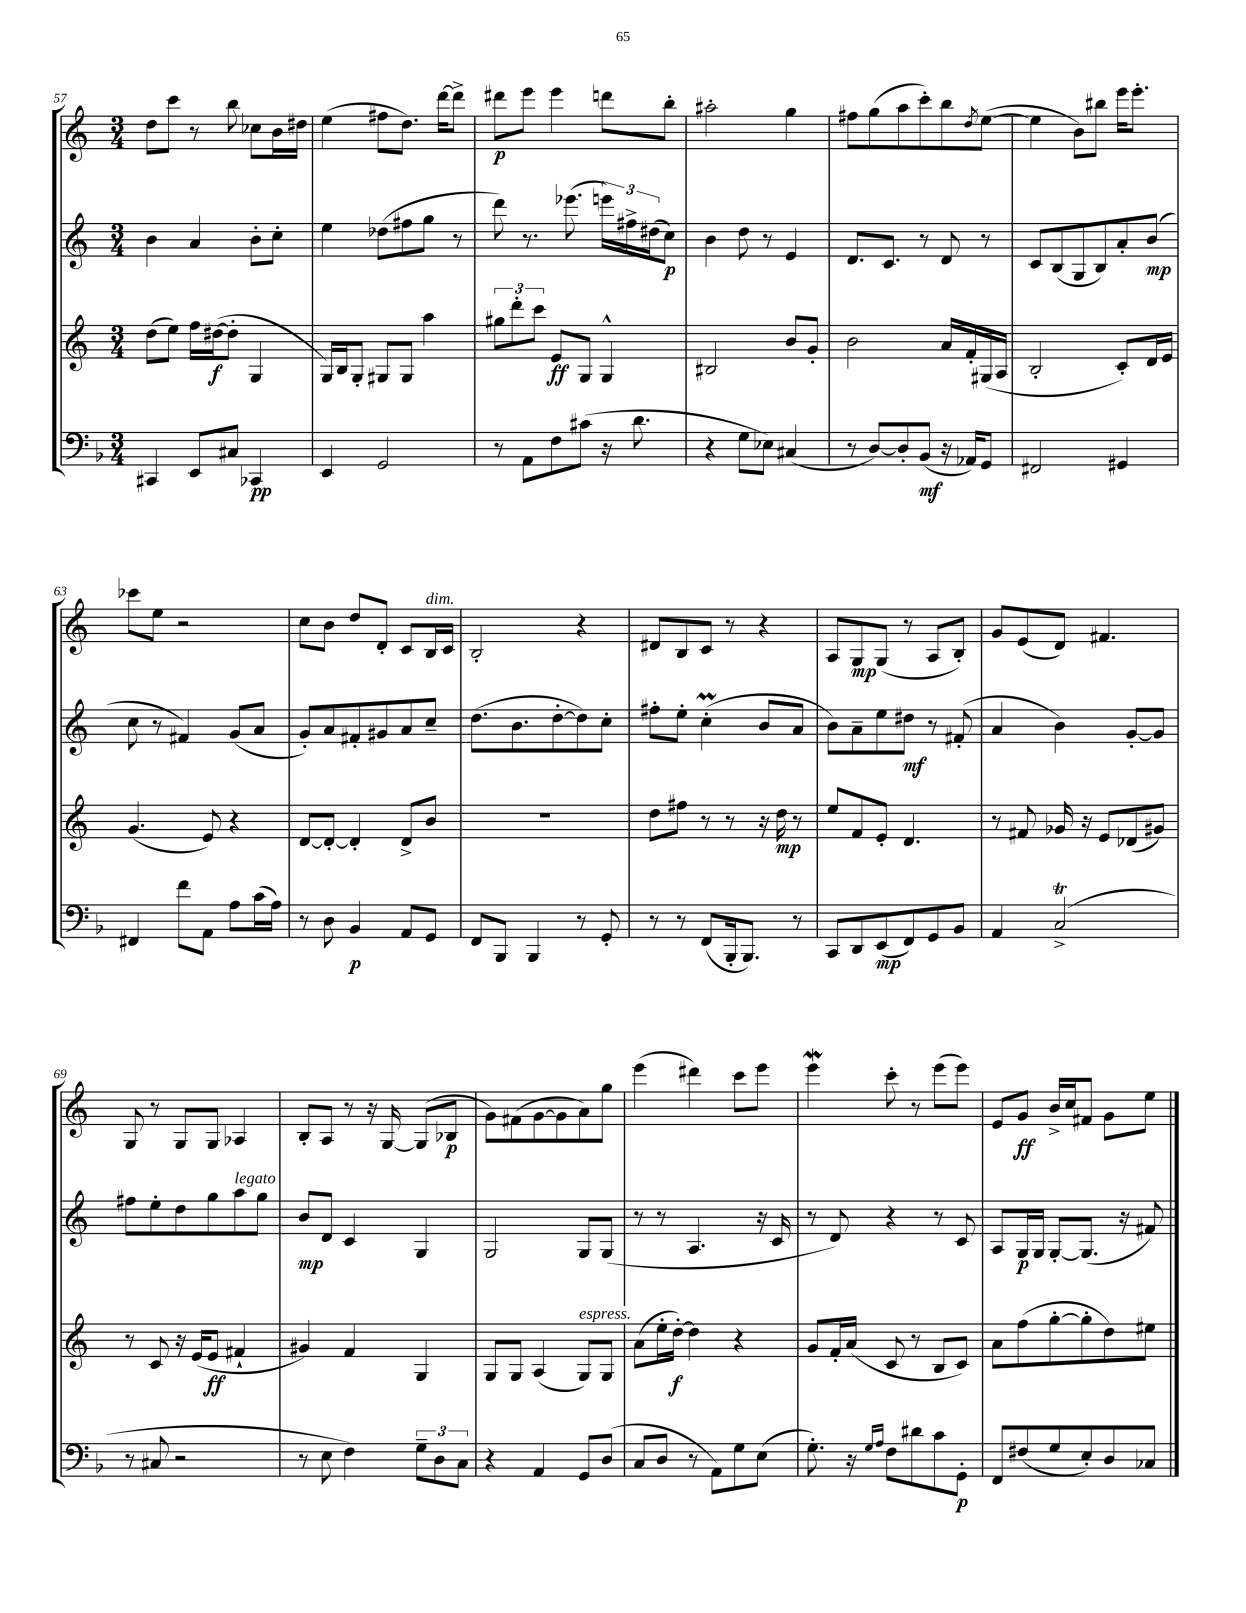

**kern	**kern	**kern	**kern
*staff4	*staff3	*staff2	*staff1
*clefF4	*clefG2	*clefG2	*clefG2
*k[b-]	*k[]	*k[]	*k[]
*M3/4	*M3/4	*M3/4	*M3/4
4CC#	(8dd	4b	8dd
.	8ee)	.	8ccc
8EE	16ff	4a	8r
.	([16dd#	.	.
8C#	8dd#']	.	8bb
4CC-	4G	8b'	8cc-
.	.	8cc'	16b
.	.	.	16dd#
=	=	=	=
4EE	16G)	4ee	(4ee
.	16B	.	.
.	8G'	.	.
2GG	8G#	(8dd-	8ff#
.	8G#	8ff#	8.dd)
.	4aa	8gg	.
.	.	.	[16ddd
.	.	8r	8ddd^]
=	=	=	=
8r	12gg#	8ddd)	8ddd#
.	12ddd'	.	.
8AA	.	8.r	8eee
.	12ccc	.	.
8F	8e	.	4eee
.	.	(8.eee-	.
(8c#	8G	.	.
16r	4G^^	24eee)	8ddd
.	.	24ff#^	.
8.d	.	.	.
.	.	(24dd#	.
.	.	8cc)	8bb'
=	=	=	=
4r	2B#	4b	2aa#'
8G	.	8dd	.
8E-)	.	8r	.
(4C#	8b	4e	4gg
.	8g'	.	.
=	=	=	=
8r	2b	8.d	8ff#
[8D)	.	.	(8gg
.	.	8.c	.
8D']	.	.	8aa
(8BB-	.	8r	8ccc')
16r	16a	8d	8bb
16AA-)	16f'	.	.
.	.	.	8qdd
8GG	(16G#	8r	([8ee
.	16A	.	.
=	=	=	=
2FF#	2B'	8c	4ee]
.	.	(8B	.
.	.	8G	8b)
.	.	8B)	8bb#
4GG#	8c')	8a'	16eee
.	.	.	8.eee'
.	16d	(8b	.
.	16e	.	.
=	=	=	=
4FF#	(4.g	8cc	8ccc-
.	.	8r	8ee
8f	.	4f#)	2r
8AA	8e)	.	.
8A	4r	(8g	.
(16c	.	8a	.
16A)	.	.	.
=	=	=	=
8r	[8d	8g')	8cc
8D	8d'_	8a	8b
4BB-	4d']	8f#'	8dd
.	.	8g#	8d'
8AA	8d^	8a	8c
8GG	8b	8cc~	16B
.	.	.	16c
=	=	=	=
8FF	2.r	(8.dd	2B'
8BBB-	.	.	.
.	.	8.b	.
4BBB-	.	.	.
.	.	[8dd'	.
8r	.	8dd])	4r
8GG'	.	8cc'	.
=	=	=	=
8r	8dd	8ff#'	8d#
8r	8ff#	8ee'	8B
(8FF	8r	(4cc'	8c
16BBB-'	8r	.	8r
8.BBB-)	.	.	.
.	16r	8b	4r
.	16dd	.	.
8r	8r	8a	.
=	=	=	=
8CC	8ee	8b)	8A
8DD	8f	8a~	8G
(8EE	8e'	8ee	(8G
8FF)	4.d	8dd#	8r
8GG	.	8r	8A
8BB-	.	(8f#'	8B')
=	=	=	=
4AA	8r	4a	8g
.	8f#	.	(8e
(2C^	16g-	4b)	8d)
.	16r	.	.
.	8e	.	4.f#
.	(8d-	[8g'	.
.	8g#)	8g]	.
=	=	=	=
8r	8r	8ff#	8G
8C#	8c	8ee'	8r
2r	16r	8dd	8G
.	(16e	.	.
.	8e	8gg	8G
.	4f#`	8aa	4A-
.	.	8gg	.
=	=	=	=
8r	4g#)	8b	8B'
8E	.	8d	8A
4F)	4f	4c	8r
.	.	.	16r
.	.	.	[16G
12G~	4G	4G	(8G]
12D	.	.	.
.	.	.	8B-
12C	.	.	.
=	=	=	=
4r	8G	2G	8g)
.	8G	.	(8f#
4AA	(4A	.	[8g
.	.	.	8g]
8GG	8G)	8G	8a)
(8D	8G	(8G	8gg
=	=	=	=
8C	(8a	8r	(4eee
8D	16ee'	8r	.
.	[16dd')	.	.
8r	4dd]	4.A	4ddd#)
8AA)	.	.	.
8G	4r	.	8ccc
(8E	.	16r	8eee
.	.	16c	.
=	=	=	=
8.G')	8g	8r	4eee
.	16f'	8d)	.
16r	(16a	.	.
16qqG	.	.	.
16qqA	.	.	.
8F	8c	4r	8ccc'
8d#	8r	.	8r
8c	8B	8r	(8eee
8GG'	8c)	8c	8eee)
=	=	=	=
8FF	8a	8A	8e
(8F#	(8ff	16G	8g
.	.	16G	.
8G	[8gg'	[8G'	16b^
.	.	.	16cc
8E')	8gg']	(8.G]	8f#
8D	8dd)	.	8g
.	.	16r	.
8C-	8ee#	8f#)	8ee
==	==	==	==
*-	*-	*-	*-
